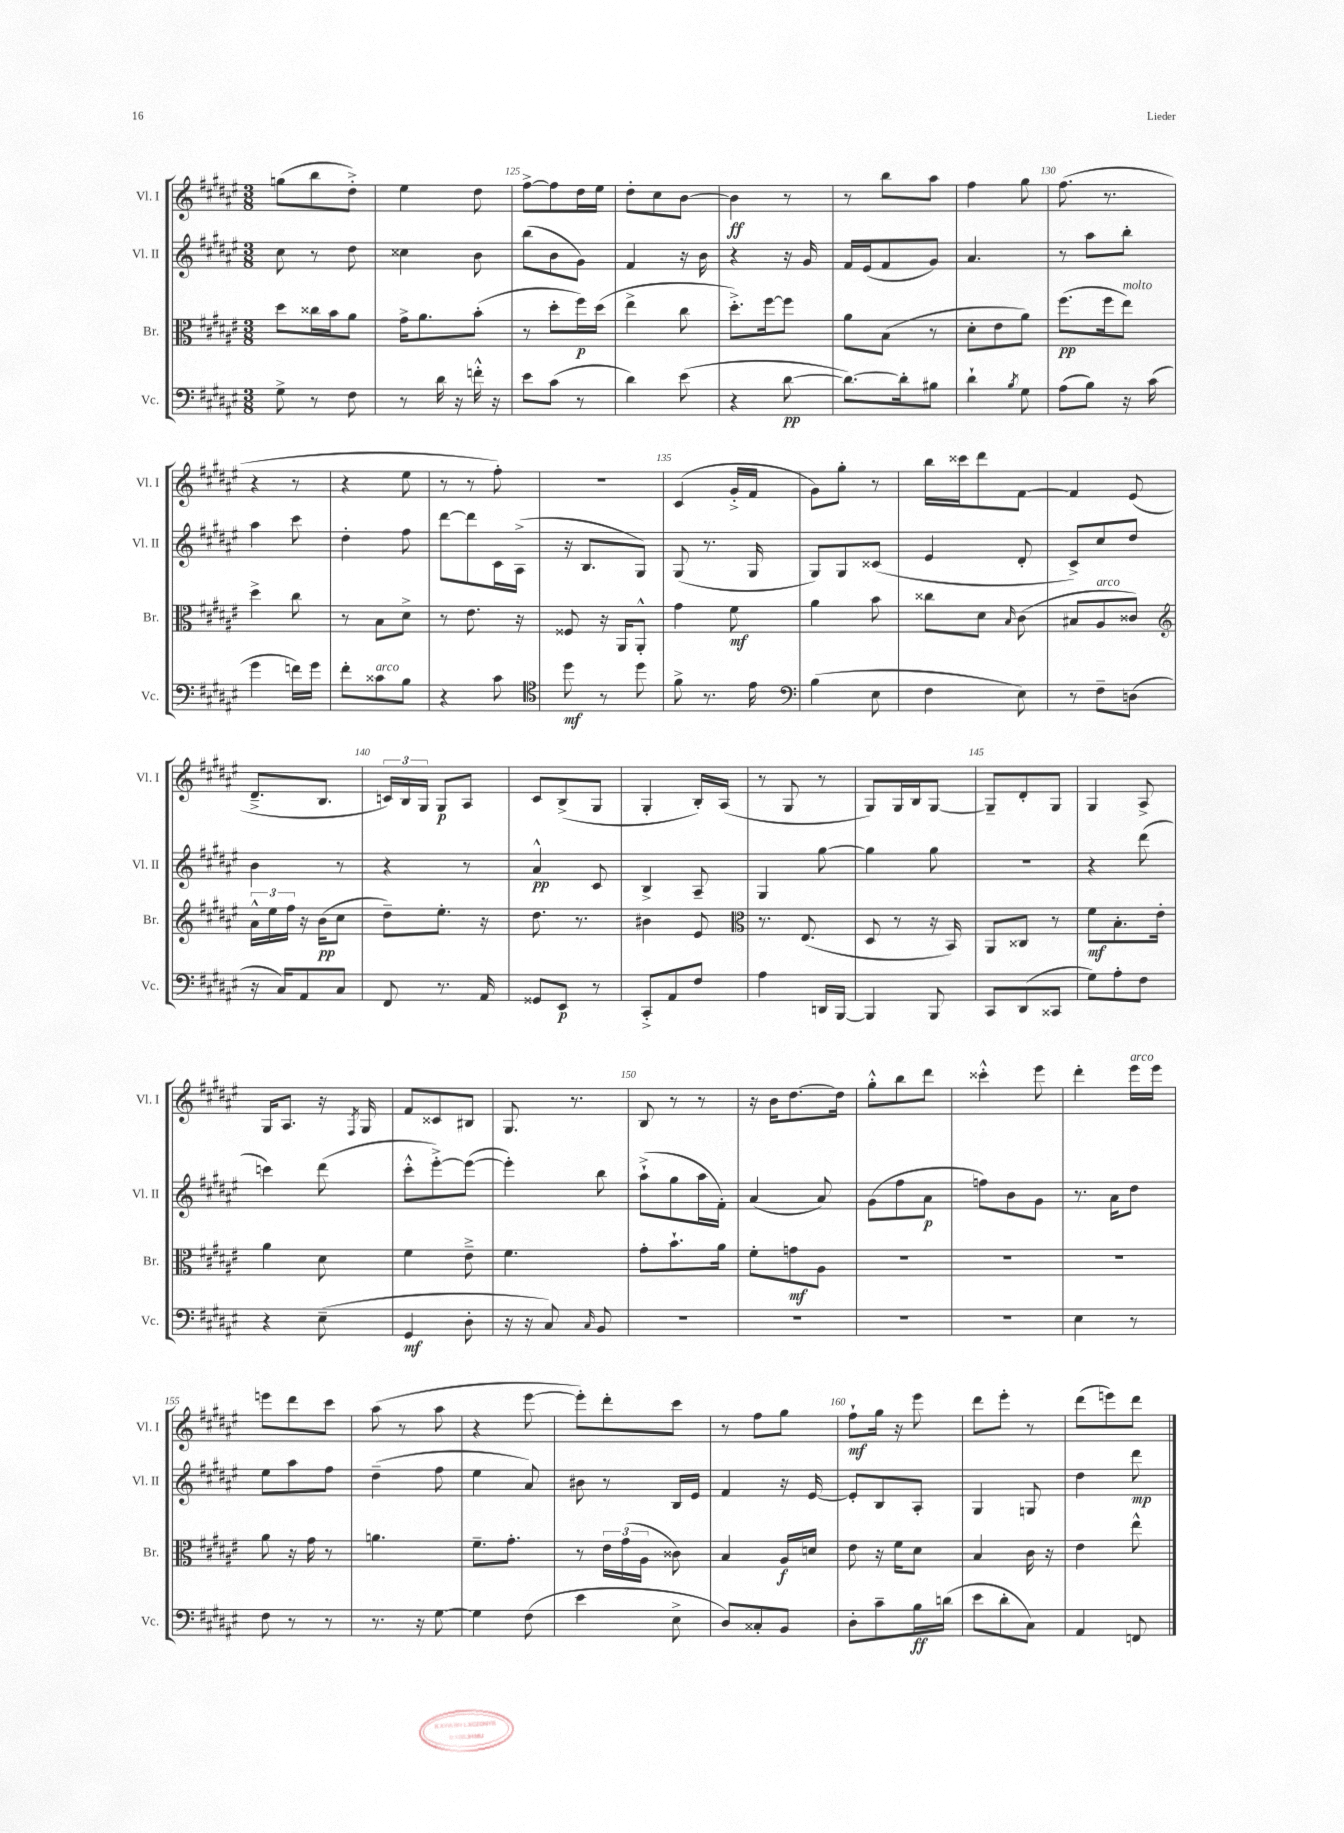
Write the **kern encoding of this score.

**kern	**kern	**kern	**kern
*staff4	*staff3	*staff2	*staff1
*clefF4	*clefC3	*clefG2	*clefG2
*k[f#c#g#d#a#e#]	*k[f#c#g#d#a#e#]	*k[f#c#g#d#a#e#]	*k[f#c#g#d#a#e#]
*M3/8	*M3/8	*M3/8	*M3/8
8G#^\	8dd#\L	8cc#\	(8gg\L
8r	16cc##\L	8r	8bb\
.	16b\J	.	.
8F#\	8a#\J	8dd#\	8dd#'^\J)
=	=	=	=
8r	16g#^\LK	4cc##\	4ee#\
.	8.a#\	.	.
16d#\	.	.	.
16r	.	.	.
16f'^^\	(8b'\J	8b\	8dd#\
16r	.	.	.
=	=	=	=
8e#\L	8r	(8bb\L	[8ff#^\L
(8c#\J	8dd#'\L	8b\	8ff#\]
8r	16ff#\L)	8g#\J)	16dd#\L
.	(16dd#\JJ	.	16ee#\JJ
=	=	=	=
4d#\)	4ee#^\	4f#/	8dd#'\L
.	.	.	8cc#\
(8e#\	8cc#\	16r	[8b\J
.	.	16b\	.
=	=	=	=
4r	8.dd#'^\L)	4r	4b\]
.	[16ff#\k	.	.
[8d#\	8ff#\]J	16r	8r
.	.	16g#/	.
=	=	=	=
8.d#\_L)	8a#\L	16f#/LL	8r
.	.	(16e#/J	.
.	(8B\J	8f#/	8bb\L
16d#'\]k	.	.	.
8B#\J	8r	8g#/J)	8aa#\J
=	=	=	=
4d#`\	8d#'\L	4.a#/	4ff#\
.	8e#\	.	.
8qB/	.	.	.
8G#\	8a#\J)	.	8gg#\
=	=	=	=
(8A#\L	(8.ff#\L	8r	(8.ff#\
8B\J)	.	8aa#\L	.
.	16ff#\k	.	8.r
16r	8ee#\J)	8bb'\J	.
(16c#\	.	.	.
=	=	=	=
4g#\	4dd#^\	4aa#\	4r
16f\LL)	8cc#\	8ccc#\	8r
16g#\JJ	.	.	.
=	=	=	=
8f#'\L	8r	4dd#'\	4r
8c##\	8B\L	.	.
8B\J	8d#^\J	8ff#\	8ee#\
=	=	=	=
4r	8r	[8ddd#\L	8r
.	8.e#\	8ddd#\]	8r
8c#\	.	16c#\L	8ff#'\)
.	16r	(16A#^\JJ	.
=	=	=	=
*clefC4	*	*	*
8dd#\	8F##/	16r	4.r
.	.	8.B/L	.
8r	16r	.	.
.	16AA#/LK	.	.
8dd#\	8AA#'^^/J	8G#/J)	.
=	=	=	=
8f#^\	4g#\	(8G#/	(4c#/
8.r	.	8.r	.
.	8f#\	.	16g#'^/LL
16e#\	.	16G#/	16f#/JJ
=	=	=	=
*clefF4	*	*	*
(4B\	4a#\	8G#/L)	8g#\L)
.	.	8G#/	8gg#'\J
8E#\	8b\	(8c##/J	8r
=	=	=	=
4F#\	8cc##\L	4e#/	16bb\LL
.	.	.	16ccc##\J
.	8d#\J	.	8ddd#\
.	16qqB/	.	.
8E#\)	(8c#\	8d#'/	[8f#\J
=	=	=	=
8r	8B#/L	8c#^/L)	4f#/]
8F#~\L	8A#/	8cc#/	.
(8D\J	8c##/J)	8dd#/J	(8e#/
=	=	=	=
*	*clefG2	*	*
16r	24a#^^\LL	4b\	8.d#~^/L
.	24ee#\	.	.
16C#/LK)	.	.	.
.	24ff#\JJ	.	.
8AA#/	16r	.	.
.	(16b\LK	.	8.B/J
8C#/J	8cc#\J	8r	.
=	=	=	=
8FF#/	8dd#~\L)	4r	24c/LL)
.	.	.	24B/
.	.	.	24G#/JJ
8.r	8.ee#'\J	.	8G#/L
.	.	8r	8A#/J
16AA#/	16r	.	.
=	=	=	=
8GG##/L	8.dd#\	4a#^^/	8c#/L
8EE#/J	.	.	(8B^/
.	8.r	.	.
8r	.	8c#/	8G#/J
=	=	=	=
8CC#'^/L	4b#\	4B^/	4G#'/
8AA#/	.	.	.
8F#/J	8e#/	8A#~/	16B'/LL)
.	.	.	(16A#/JJ
=	=	=	=
*	*clefC3	*	*
4A#\	8.r	4G#/	8r
.	.	.	8G#/
.	(8.E#/	.	.
16DD/LL	.	[8gg#\	8r
[16BBB/JJ	.	.	.
=	=	=	=
4BBB/]	8D#/	4gg#\]	8G#/L)
.	8r	.	16G#/L
.	.	.	16B/J
8BBB/	16r	8gg#\	[8G#/J
.	16BB/)	.	.
=	=	=	=
8CC#/L	8AA#/L	4.r	8G#~/]L
(8DD#/	8C##/J	.	8d#'/
8CC##/J	8r	.	8G#/J
=	=	=	=
8G#\L)	8f#\L	4r	4G#/
8A#'\	8.B'\	.	.
8F#\J	.	(8ddd#\	8A#^/
.	16e#'\Jk	.	.
=	=	=	=
4r	4a#\	4ccc\)	16G#/LK
.	.	.	8.A#/J
(8E#~\	8d#\	(8ddd#\	16r
.	.	.	8qF#/
.	.	.	16G#/
=	=	=	=
4GG#/	4f#\	8ccc#'^^\L	8f#/L
.	.	[8eee#'^\)	8c##/
8D#'\	8e#~^\	(8eee#\_J	8B#/J
=	=	=	=
16r	4.f#\	4eee#'\])	8.G#/
16r	.	.	.
8C#/)	.	.	.
.	.	.	8.r
16qqC#/	.	.	.
8BB/	.	8bb\	.
=	=	=	=
4.r	8g#'\L	(8aa#`^\L	8B/
.	8.b`\	8gg#\	8r
.	.	16aa#\L	8r
.	16a#\Jk	16f#'\JJ)	.
=	=	=	=
4.r	8f#'\L	(4a#/	16r
.	.	.	16b\LK
.	8g\	.	[8.dd#\
.	8A#\J	8a#/)	.
.	.	.	16dd#\]Jk
=	=	=	=
4.r	4.r	(8g#\L	8gg#'^^\L
.	.	8ff#\	8bb\
.	.	8a#\J	8ddd#\J
=	=	=	=
4.r	4.r	8ff\L)	4ccc##'^^\
.	.	8b\	.
.	.	8g#\J	8eee#\
=	=	=	=
4E#\	4.r	8.r	4ddd#'\
.	.	16a#\LK	.
8r	.	8dd#\J	16eee#\LL
.	.	.	16eee#\JJ
=	=	=	=
8F#\	8a#\	8ee#\L	8eee\L
8r	16r	8aa#\	8ddd#\
.	16g#\	.	.
8r	8r	8ff#\J	8ccc#\J
=	=	=	=
8.r	4.a\	(4dd#~\	(8aa#\
.	.	.	8r
16r	.	.	.
[8G#\	.	8ff#\	8aa#\
=	=	=	=
4G#\]	8.f#~\L	4ee#\	4r
.	8.g#'\J	.	.
(8F#\	.	8a#/)	[8eee#\
=	=	=	=
4e#\	8r	8b#\	8eee#'\]L)
.	24e#\LL	8r	8ddd#'\
.	(24g#\	.	.
.	24A#\JJ	.	.
8E#^\	8c##\)	16B/LL	8ccc#\J
.	.	16e#/JJ	.
=	=	=	=
8D#/L)	4B/	4f#/	8r
8C##'/	.	.	8ff#\L
8BB/J	16A#/LL	16r	8gg#\J
.	16d/JJ	[16e#/	.
=	=	=	=
8D#'\L	8e#\	8e#'/]L	8ff#`\L
8c#~\	16r	8B/	16gg#\Jk
.	16f#\LK	.	16r
16B\L	8d#\J	8A#'/J	8eee#\
(16d\JJ	.	.	.
=	=	=	=
8e#\L	4B/	4G#/	8ddd#\L
8d#'\	.	.	8eee#'\J
8C#\J)	16c#\	8G/	8r
.	16r	.	.
=	=	=	=
4AA#/	4e#\	4dd#\	(8ddd#\L
.	.	.	8eee\)
8FF/	8ee#^^\	8ddd#\	8ddd#\J
==	==	==	==
*-	*-	*-	*-
